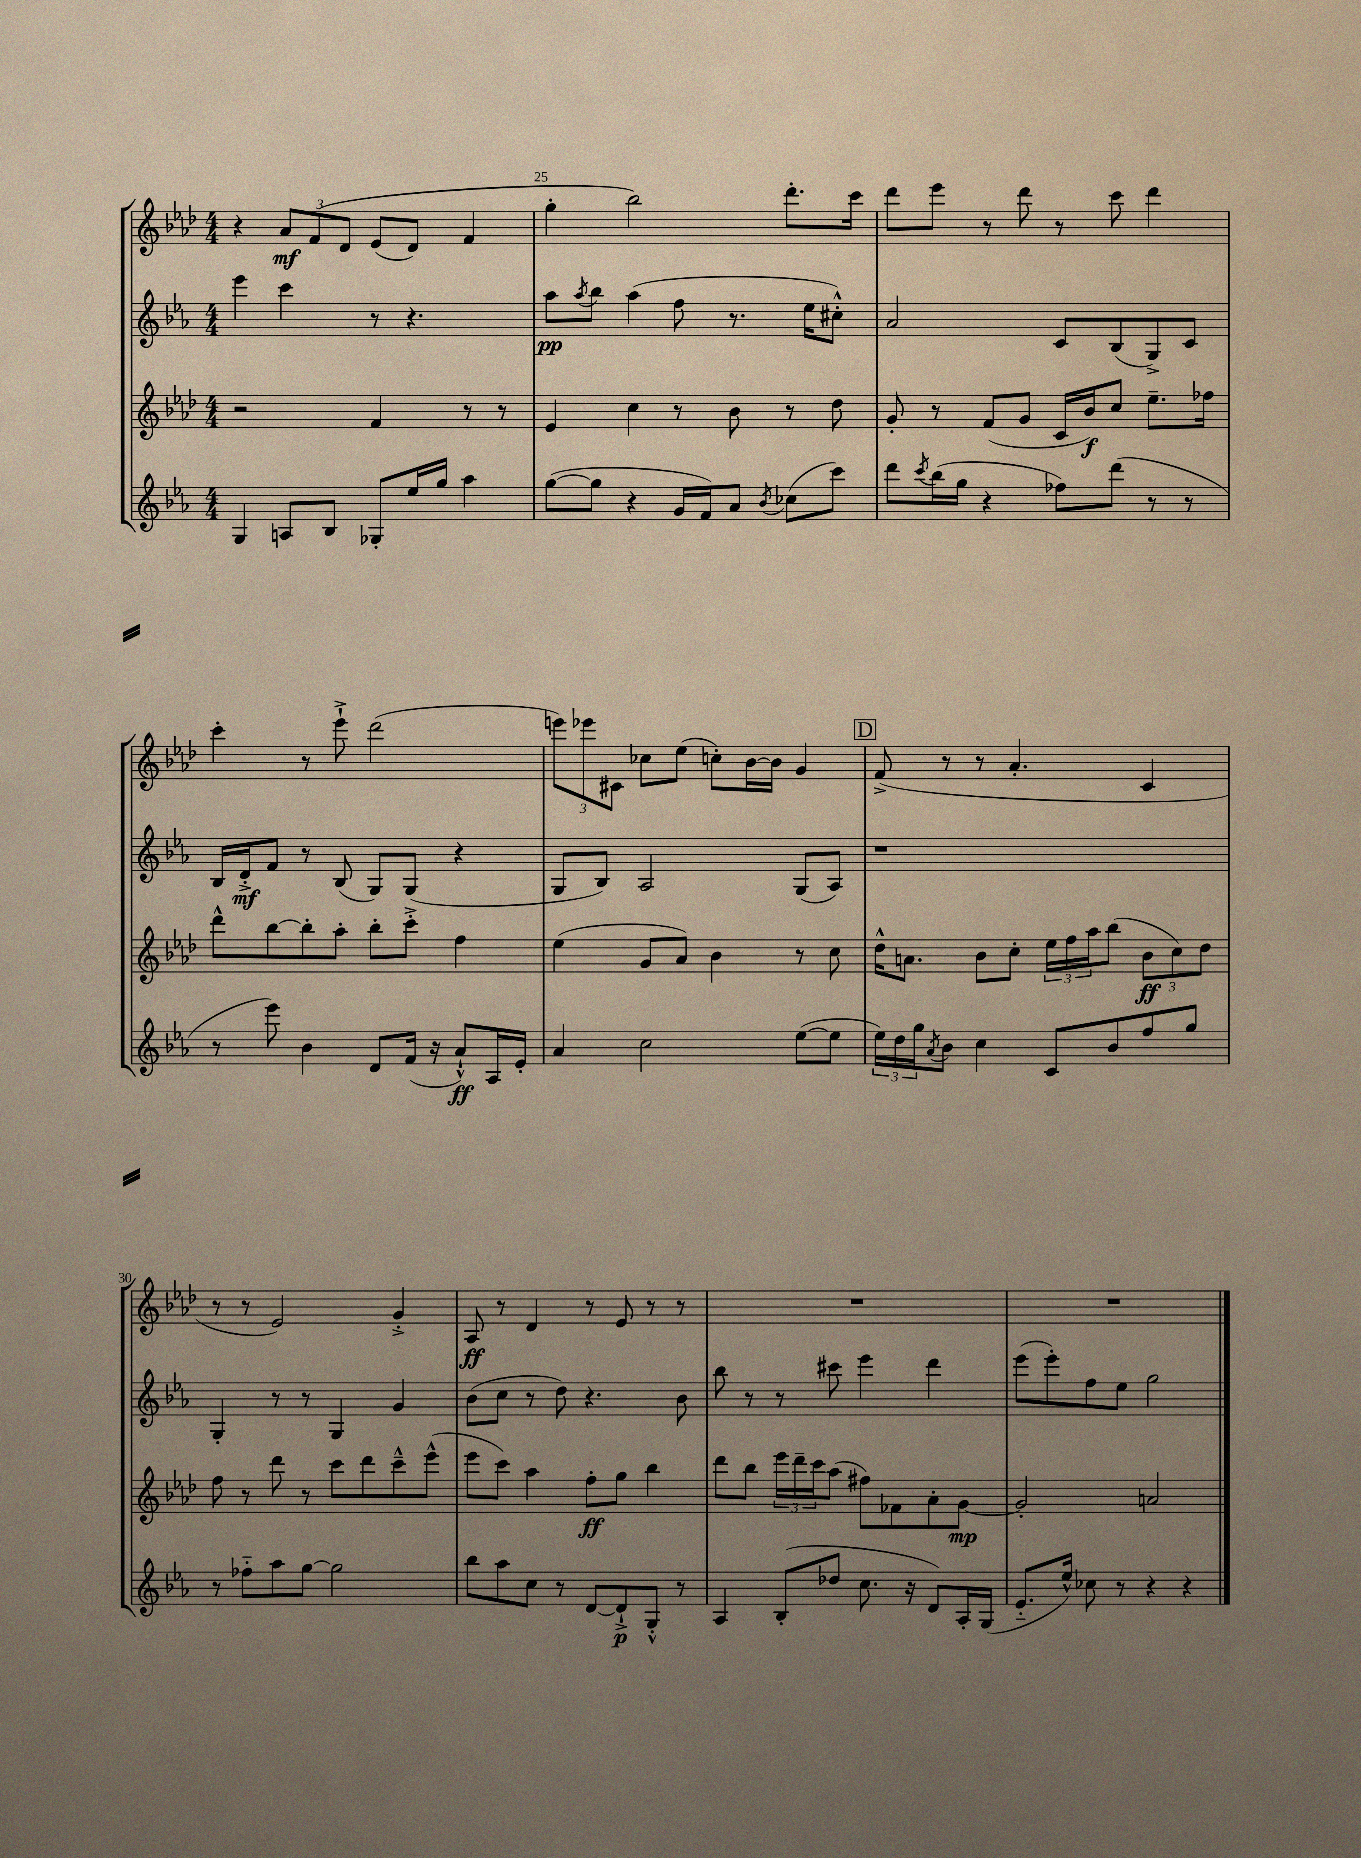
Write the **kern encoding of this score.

**kern	**kern	**kern	**kern
*staff4	*staff3	*staff2	*staff1
*clefG2	*clefG2	*clefG2	*clefG2
*k[b-e-a-]	*k[b-e-a-d-]	*k[b-e-a-]	*k[b-e-a-d-]
*M4/4	*M4/4	*M4/4	*M4/4
4G	2r	4eee-	4r
8A	.	4ccc	12a-
.	.	.	&(12f
8B-	.	.	.
.	.	.	12d-
8G-'	4f	8r	(8e-
16ee-	.	4.r	8d-)
16gg	.	.	.
4aa-	8r	.	4f
.	8r	.	.
=	=	=	=
([8gg	4e-	8aa-	4gg'
.	.	8qaa-	.
8gg]	.	8bb-	.
4r	4cc	(4aa-	2bb-&)
16g	8r	8ff	.
16f)	.	.	.
8a-	8b-	8.r	.
8qb-	.	.	.
(8cc-	8r	.	8.ddd-'
.	.	16ee-	.
8ccc)	8dd-	8cc#'^^)	.
.	.	.	16ccc
=	=	=	=
8ddd	8g'	2a-	8ddd-
8qccc	.	.	.
(16bb-	8r	.	8eee-
16gg	.	.	.
4r	(8f	.	8r
.	8g	.	8ddd-
8ff-)	16c	8c	8r
.	16b-)	.	.
(8ddd	8cc	(8B-	8ccc
8r	8.ee-~	8G^)	4ddd-
8r	.	8c	.
.	16ff-	.	.
=	=	=	=
8r	8ddd-^^	16B-	4ccc'
.	.	16d'^	.
8eee-)	[8bb-	8f	.
4b-	8bb-']	8r	8r
.	8aa-'	(8B-	8eee-`^
8d	8bb-'	8G)	(2ddd-
(16f	8ccc'^	(8G	.
16r	.	.	.
8a-`^^)	4ff	4r	.
16A-	.	.	.
16e-'	.	.	.
=	=	=	=
4a-	(4ee-	8G	12eee)
.	.	.	12eee-
.	.	8B-)	.
.	.	.	12c#
2cc	8g	2A-	8cc-
.	8a-)	.	(8ee-
.	4b-	.	8cc')
.	.	.	[16b-
.	.	.	16b-]
([8ee-	8r	(8G	4g
8ee-]	8cc	8A-)	.
=	=	=	=
24ee-)	16dd-^^	1r	(8f^
24dd	.	.	.
.	8.a	.	.
24gg	.	.	.
8qa-	.	.	.
8b-	.	.	8r
4cc	8b-	.	8r
.	8cc'	.	4.a-'
8c	24ee-	.	.
.	24ff	.	.
.	24aa-	.	.
8b-	(8bb-	.	.
8ff	12b-	.	4c
.	12cc)	.	.
8gg	.	.	.
.	12dd-	.	.
=	=	=	=
8r	8ff	4G'	8r
8ff-'~	8r	.	8r
8aa-	8ddd-	8r	2e-)
[8gg	8r	8r	.
2gg]	8ccc	4G	.
.	8ddd-	.	.
.	8ccc~^^	4g	4g'^
.	(8eee-^^	.	.
=	=	=	=
8bb-	8eee-	(8b-	8A-
8aa-	8ccc)	8cc	8r
8cc	4aa-	8r	4d-
8r	.	8dd)	.
[8d	8ff'	4.r	8r
8d`^]	8gg	.	8e-
8G'^^	4bb-	.	8r
8r	.	8b-	8r
=	=	=	=
4A-	8ddd-	8bb-	1r
.	8bb-	8r	.
(8B-'	24eee-	8r	.
.	24ddd-~	.	.
.	24ccc	.	.
8dd-	(8aa-	8ccc#	.
8.cc	8ff#)	4eee-	.
.	8f-	.	.
16r	.	.	.
8d)	8a-'	4ddd	.
16A-'	[8g	.	.
(16G	.	.	.
=	=	=	=
8.e-'~	2g']	(8eee-	1r
.	.	8eee-')	.
16ee-^^)	.	.	.
8cc-	.	8ff	.
8r	.	8ee-	.
4r	2a	2gg	.
4r	.	.	.
==	==	==	==
*-	*-	*-	*-
